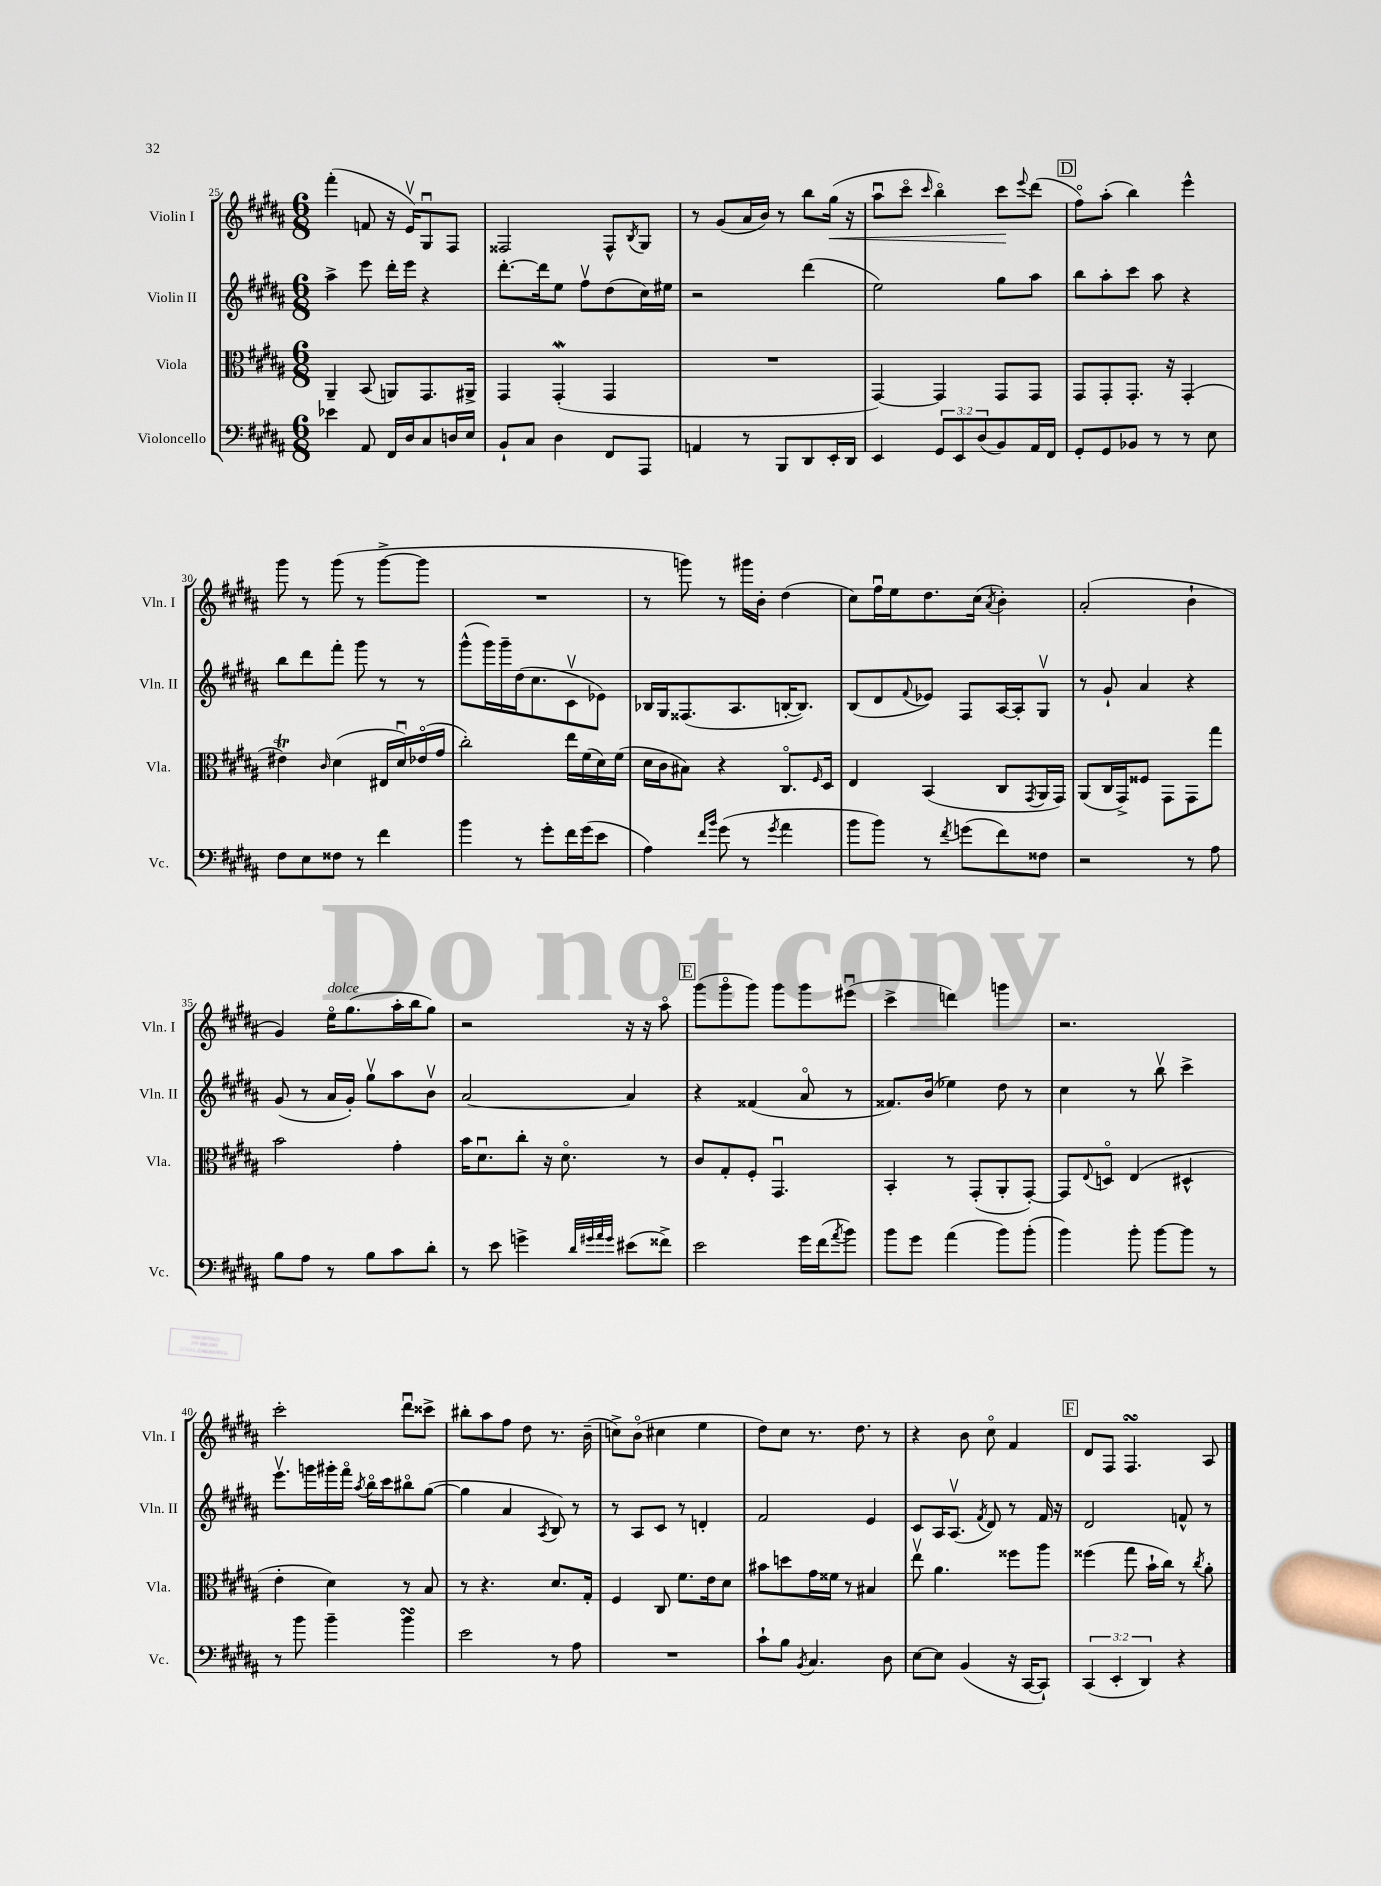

**kern	**kern	**kern	**kern
*staff4	*staff3	*staff2	*staff1
*clefF4	*clefC3	*clefG2	*clefG2
*k[f#c#g#d#a#]	*k[f#c#g#d#a#]	*k[f#c#g#d#a#]	*k[f#c#g#d#a#]
*M6/8	*M6/8	*M6/8	*M6/8
4e-	4AA#~	4aa#^	(4fff#'
8AA#	(8BB	8eee	8f
16FF#	8AA)	16ddd#'	16r
16D#	.	16eee	16ev)
8C#	8.GG#	4r	8G#u
16D	.	.	8F#
16E	16AA#^	.	.
=	=	=	=
8BB`	4GG#	[8.ddd#'	2F##
8C#	.	.	.
.	.	16ddd#]	.
4D#	(4GG#'	8ee	.
.	.	8ff#v	.
8FF#	4GG#	(8dd#	8F##^^
.	.	.	8qB
8AAA#	.	16cc#)	8G#
.	.	16ee#	.
=	=	=	=
4AA	2.r	2r	8r
.	.	.	(8g#
8r	.	.	16a#
.	.	.	16b)
8BBB	.	.	8r
8DD#	.	(4ddd#	8bb
16EE'	.	.	(16gg#
16DD#	.	.	16r
=	=	=	=
4EE	[4GG#)	2ee)	8aa#u
.	.	.	8ccc#o
.	.	.	16qqccc#
12GG#	4GG#]	.	4bbo)
12EE	.	.	.
(12D#	.	.	.
8BB)	8GG#	8gg#	8ccc#
.	.	.	8qqeee
16AA#	8GG#	8aa#	(8ddd#
16FF#	.	.	.
=	=	=	=
8GG#'	8GG#	8bb	8ff#o)
8GG#	8GG#'	8aa#'	(8aa#'
8BB-	8.GG#'	8ccc#	4bb)
8r	.	8aa#	.
.	16r	.	.
8r	(4GG#'	4r	4eee^^
8E	.	.	.
=	=	=	=
8F#	4e#)	8bb	8ggg#
8E	.	8ddd#	8r
.	16qqc#	.	.
8F##	(4d#	8fff#'	(8ggg#
8r	.	8ggg#	8r
4f#	16E#	8r	[8ggg#^
.	16d#u)	.	.
.	(16e-o	8r	8ggg#]
.	16g#	.	.
=	=	=	=
4b	2cc#')	(8ggg#^^	2.r
.	.	16ggg#)	.
.	.	16ggg#~	.
8r	.	(16dd#	.
.	.	8.cc#	.
8g#'	.	.	.
16f#	16ee	8c#v	.
(16g#	(16f#	.	.
8e	16d#)	8e-)	.
.	(16f#	.	.
=	=	=	=
4A#)	16d#	16B-	8r
.	16c#	16G#	.
.	8B#)	(8.F##	8ggg)
16qqf#	.	.	.
16qqb	.	.	.
(8g#	4r	.	8r
.	.	8.A#	.
8r	.	.	16ggg#
.	.	.	16b'
8qg#	.	.	.
4a#	8.C#o	[16B'	(4dd#
.	.	8.B])	.
.	16qqF#	.	.
.	16D#	.	.
=	=	=	=
8b	4E	(8B	8cc#)
8b)	.	8d#	16ff#u
.	.	.	16ee
.	.	8qqf#	.
8r	(4BB	8e-)	8.dd#
8qf#	.	.	.
(8g	.	8F#	.
.	.	.	(16cc#
.	.	.	8qa#
8f#)	8C#	[16A#	4b')
.	.	16A#']	.
.	8qGG#	.	.
8F##	16AA#	8G#v	.
.	16GG#)	.	.
=	=	=	=
2r	(8AA#	8r	(2a#'
.	16C#	8g#`	.
.	16GG#^)	.	.
.	8F##	4a#	.
.	8GG#	.	.
8r	8GG#	4r	4b`
8A#	8gg#	.	.
=	=	=	=
8B	2b	(8g#	4g#)
8A#	.	8r	.
8r	.	16a#	16eeo
.	.	16g#')	(8.gg#
8B	.	8gg#v	.
8c#	4g#'	8aa#	16aa#'
.	.	.	16bb
8d#'	.	8bv	8gg#)
=	=	=	=
8r	16b	[2a#	2r
.	8.d#u	.	.
8e	.	.	.
4g^	8cc#'	.	.
.	16r	.	.
.	8.d#o	.	.
32qqd#	.	.	.
32qqg#	.	.	.
32qqa#	.	.	.
32qqg#	.	.	.
(8e#	.	4a#]	16r
.	.	.	16r
8f##^)	8r	.	8aa#o
=	=	=	=
2e	8c#	4r	(8ggg#
.	8G#'	.	8ggg#o
.	8F#'	(4f##	8ggg#)
.	4.GG#u	.	8ggg#
16g#	.	8a#o	8ggg#
(16f#	.	.	.
8qa#	.	.	.
8b)	.	8r	(8eee#u
=	=	=	=
8b	4BB'	8.f##)	4ccc#^
8g#	.	.	.
.	.	(16b	.
(4a#	8r	4ee-)	4ddd)
.	(8GG#'	.	.
8b)	8AA#'	8dd#	4ggg
(8b'	[8GG#')	8r	.
=	=	=	=
4b)	8GG#]	4cc#	2.r
.	8qqE	.	.
.	8Do	.	.
8b'	(4E	8r	.
[8b	.	8bbv	.
8b]	4D#^^	4ccc#^	.
8r	.	.	.
=	=	=	=
8r	4e'	8.eeev	2ccc#'
8b	.	.	.
.	.	16ggg	.
4b~	4d#)	16ggg#'	.
.	.	16fff#o	.
.	.	8qaa#	.
.	.	16bbo	.
.	.	16ccc#	.
4b	8r	8bb#o	8ddd#u
.	8B	([8gg#	8ccc##^
=	=	=	=
2e	8r	4gg#]	8bb#'
.	4.r	.	8aa#
.	.	4a#	8ff#
.	.	.	8dd#
.	.	8qA#	.
8r	8.d#	8B)	8.r
8A#	.	8r	.
.	16G#'	.	(16b~
=	=	=	=
2.r	4F#	8r	8cc^)
.	.	8A#	(8bo
.	8C#	8c#	4cc#
.	8.f#	8r	.
.	.	4d'	4ee
.	16e	.	.
.	8d#	.	.
=	=	=	=
8c#`	8b#	2f#	8dd#)
8B	8dd	.	8cc#
8qBB	.	.	.
4.C#	16g#	.	8.r
.	16f##	.	.
.	8r	.	.
.	.	.	8.dd#
.	4B#	4e	.
8D#	.	.	8r
=	=	=	=
[8E	8eev	8c#	4r
8E]	4.a#	16A#	.
.	.	(8.A#v	.
(4BB	.	.	8b
.	.	8qf#	.
.	.	8d#)	8cc#o
16r	8ff##	8r	4f#
[16CC#	.	.	.
8CC#`])	8aa#	16f#	.
.	.	16r	.
=	=	=	=
(6CC#	(4ff##	2d#	8d#
.	.	.	8F#
6EE'	.	.	.
.	8gg#	.	4.F#
6DD#)	.	.	.
.	16b`	.	.
.	16cc#)	.	.
4r	8r	8f^^	.
.	8qcc#	.	.
.	8a#'	8r	8A#
==	==	==	==
*-	*-	*-	*-
